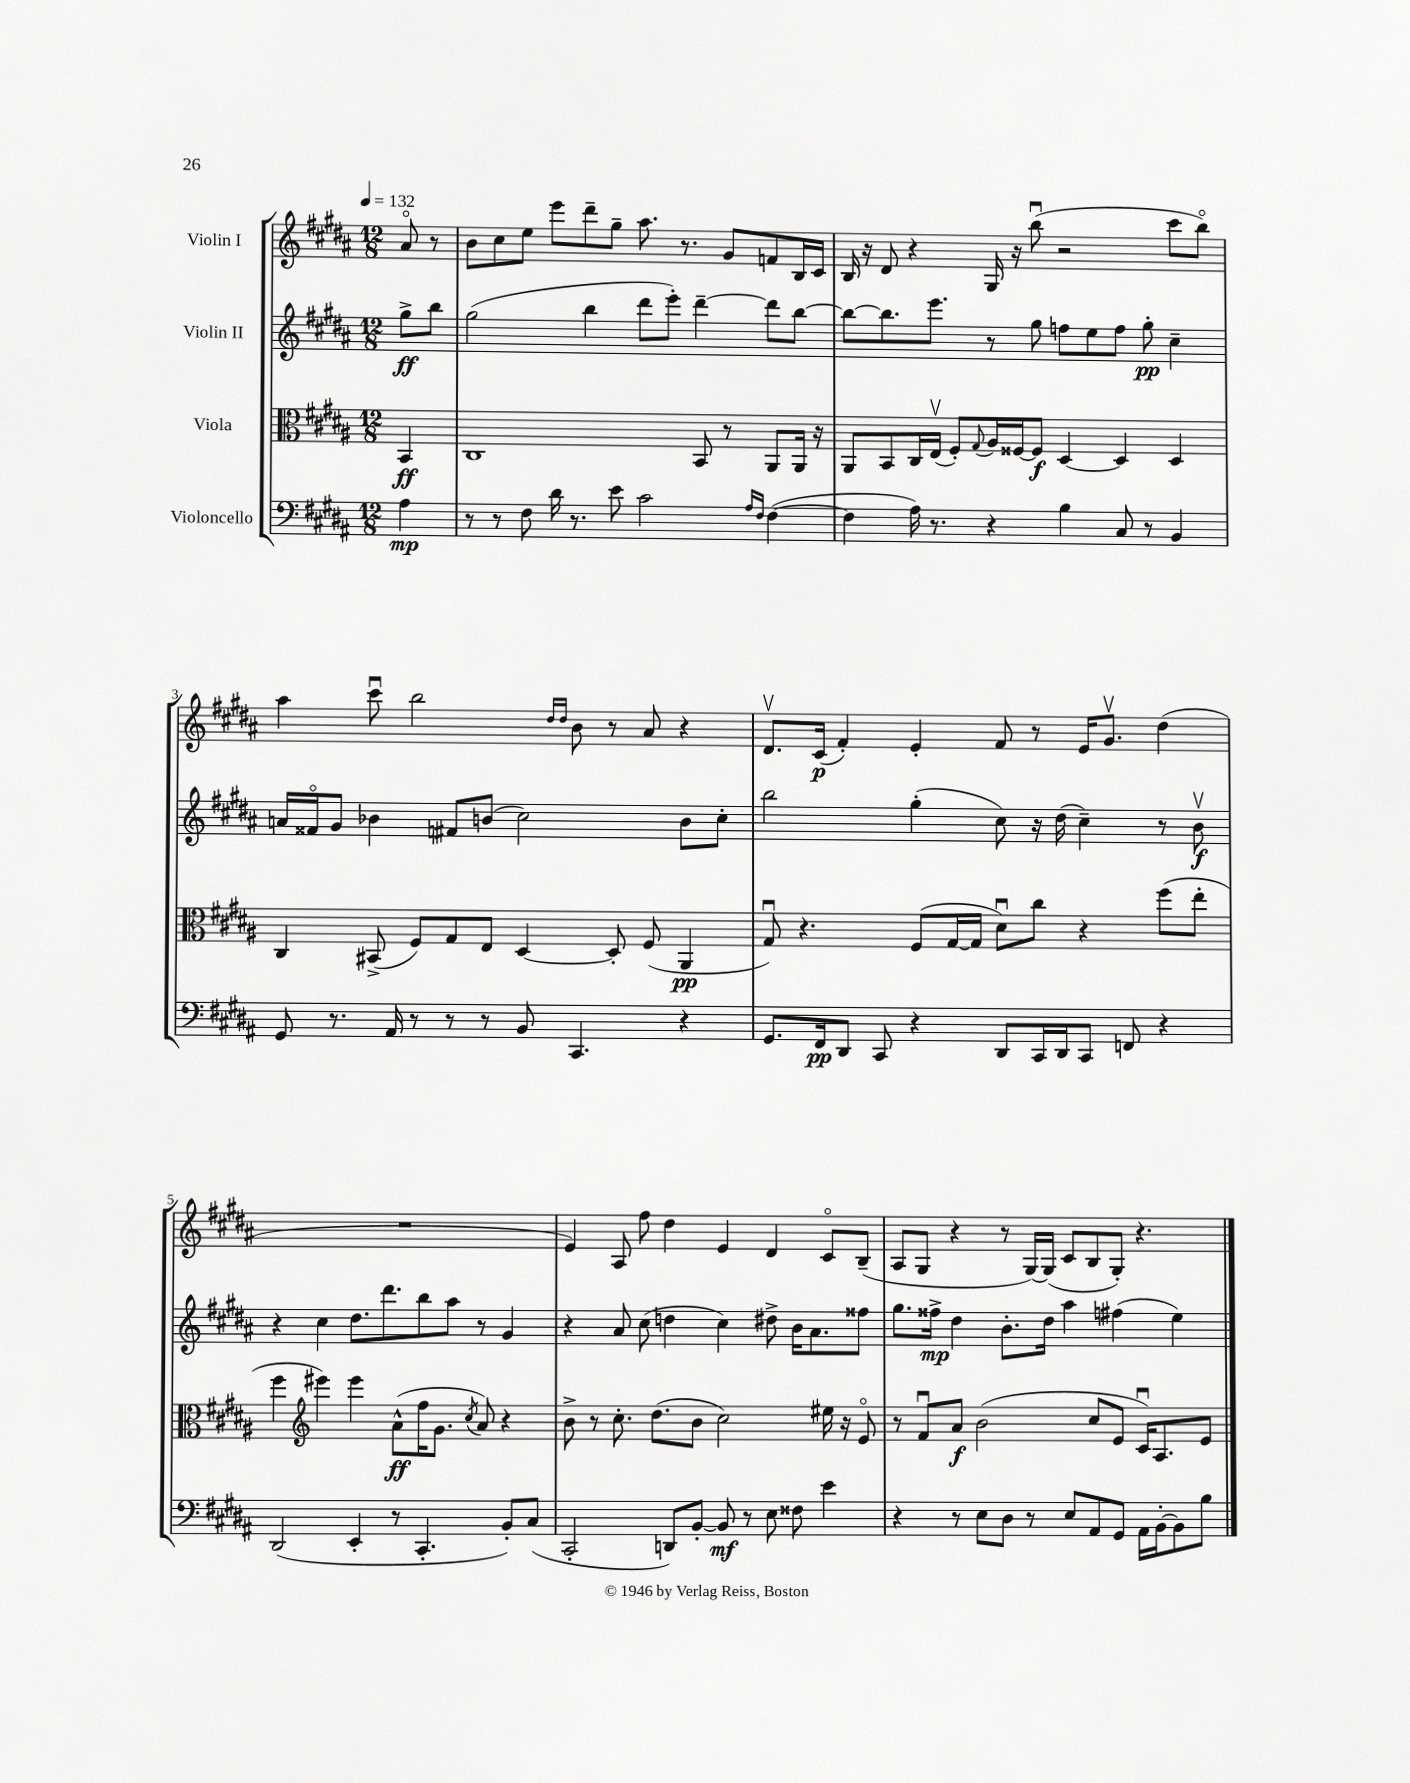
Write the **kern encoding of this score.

**kern	**kern	**kern	**kern
*staff4	*staff3	*staff2	*staff1
*clefF4	*clefC3	*clefG2	*clefG2
*k[f#c#g#d#a#]	*k[f#c#g#d#a#]	*k[f#c#g#d#a#]	*k[f#c#g#d#a#]
*M12/8	*M12/8	*M12/8	*M12/8
*MM132	*MM132	*MM132	*MM132
4A#	4BB	8gg#^	8a#o
.	.	8bb	8r
=	=	=	=
8r	1C#	(2gg#	8b
8r	.	.	8cc#
8F#	.	.	8ee
16d#	.	.	8eee
8.r	.	.	.
.	.	4bb	8ddd#~
8e	.	.	8gg#~
2c#	.	8ddd#	8.aa#
.	.	8eee')	.
.	.	.	8.r
.	8BB	[4ddd#~	.
.	8r	.	8g#
16qqA#	.	.	.
16qqF#	.	.	.
([4F#	8AA#	8ddd#]	8f
.	16AA#	[8bb	16B
.	16r	.	16c#
=	=	=	=
4F#]	8AA#	8bb_	16B
.	.	.	16r
.	8BB	8.bb]	8d#
16A#)	16C#	.	4r
8.r	(16Ev	8.eee	.
.	8F#')	.	.
.	8qqG#	.	.
4r	16A#	8r	16G#
.	[16F##	.	16r
.	8F##]	8gg#	(8bbu
4B	[4D#	8ff	2r
.	.	8ee	.
8C#	4D#]	8ff	.
8r	.	8gg#'	.
4BB	4D#	4cc#~	8ccc#
.	.	.	8bbo)
=	=	=	=
8GG#	4C#	16a	4aa#
.	.	16f##o	.
8.r	.	8g#	.
.	(8BB#^	4b-	8ccc#u
16AA#	.	.	.
8r	8F#)	.	2bb
8r	8G#	8f#	.
8r	8E	(8b	.
8BB	[4D#	2cc#)	.
.	.	.	16qqdd#
.	.	.	16qqdd#
4.CC#	.	.	8b
.	8D#']	.	8r
.	(8F#	.	8a#
4r	4AA#	8b	4r
.	.	8cc#'	.
=	=	=	=
8.GG#	8G#u)	2bb	8.d#v
.	4.r	.	.
16FF#	.	.	(16c#
8DD#	.	.	4f#')
8CC#	.	.	.
4r	(8F#	(4gg#'	4e'
.	[16G#	.	.
.	16G#]	.	.
8DD#	8d#u)	8cc#)	8f#
16CC#	8cc#	16r	8r
16DD#	.	(16dd#	.
8CC#	4r	4cc#~)	16e
.	.	.	8.g#v
8FF	.	.	.
4r	(8ff#	8r	(4dd#
.	8ee'	8bv	.
=	=	=	=
(2DD#	4ff#	4r	1.r
*	*clefG2	*	*
.	4eee#)	4cc#	.
4EE'	4eee#	8.dd#	.
.	.	8.ddd#	.
8r	(8a#^^	.	.
4.CC#'	16ff#	8bb	.
.	8.g#	.	.
.	.	8aa#	.
.	8qcc#	.	.
.	8a#)	8r	.
8BB')	4r	4g#	.
(8C#	.	.	.
=	=	=	=
2CC#'	8b^	4r	4e)
.	8r	.	.
.	8.cc#'	8a#	8A#
.	.	(8cc#	8ff#
.	(8.dd#	.	.
8DD)	.	4dd	4dd#
[8BB'	8b	.	.
8BB]	2cc#)	4cc#)	4e
8r	.	.	.
8E	.	8dd#^	4d#
8F##	.	16b	.
.	.	8.a#	.
4e	16ee#	.	8c#o
.	16r	.	.
.	8eo	8ff##	(8B~
=	=	=	=
4r	8r	8.gg#	8A#
.	8f#u	.	8G#
.	.	16ff##^	.
8r	8a#	4dd#	4r
8E	(2b	.	.
8D#	.	8.b'	8r
8r	.	.	[16G#)
.	.	16dd#	(16G#]
8E	.	4aa#	8c#
8AA#	8cc#	.	8B
8GG#	8e	(4ff#	8G#')
16AA#	16c#u)	.	4.r
[16BB'	8.A#	.	.
8BB]	.	4ee)	.
8B	8e	.	.
==	==	==	==
*-	*-	*-	*-
